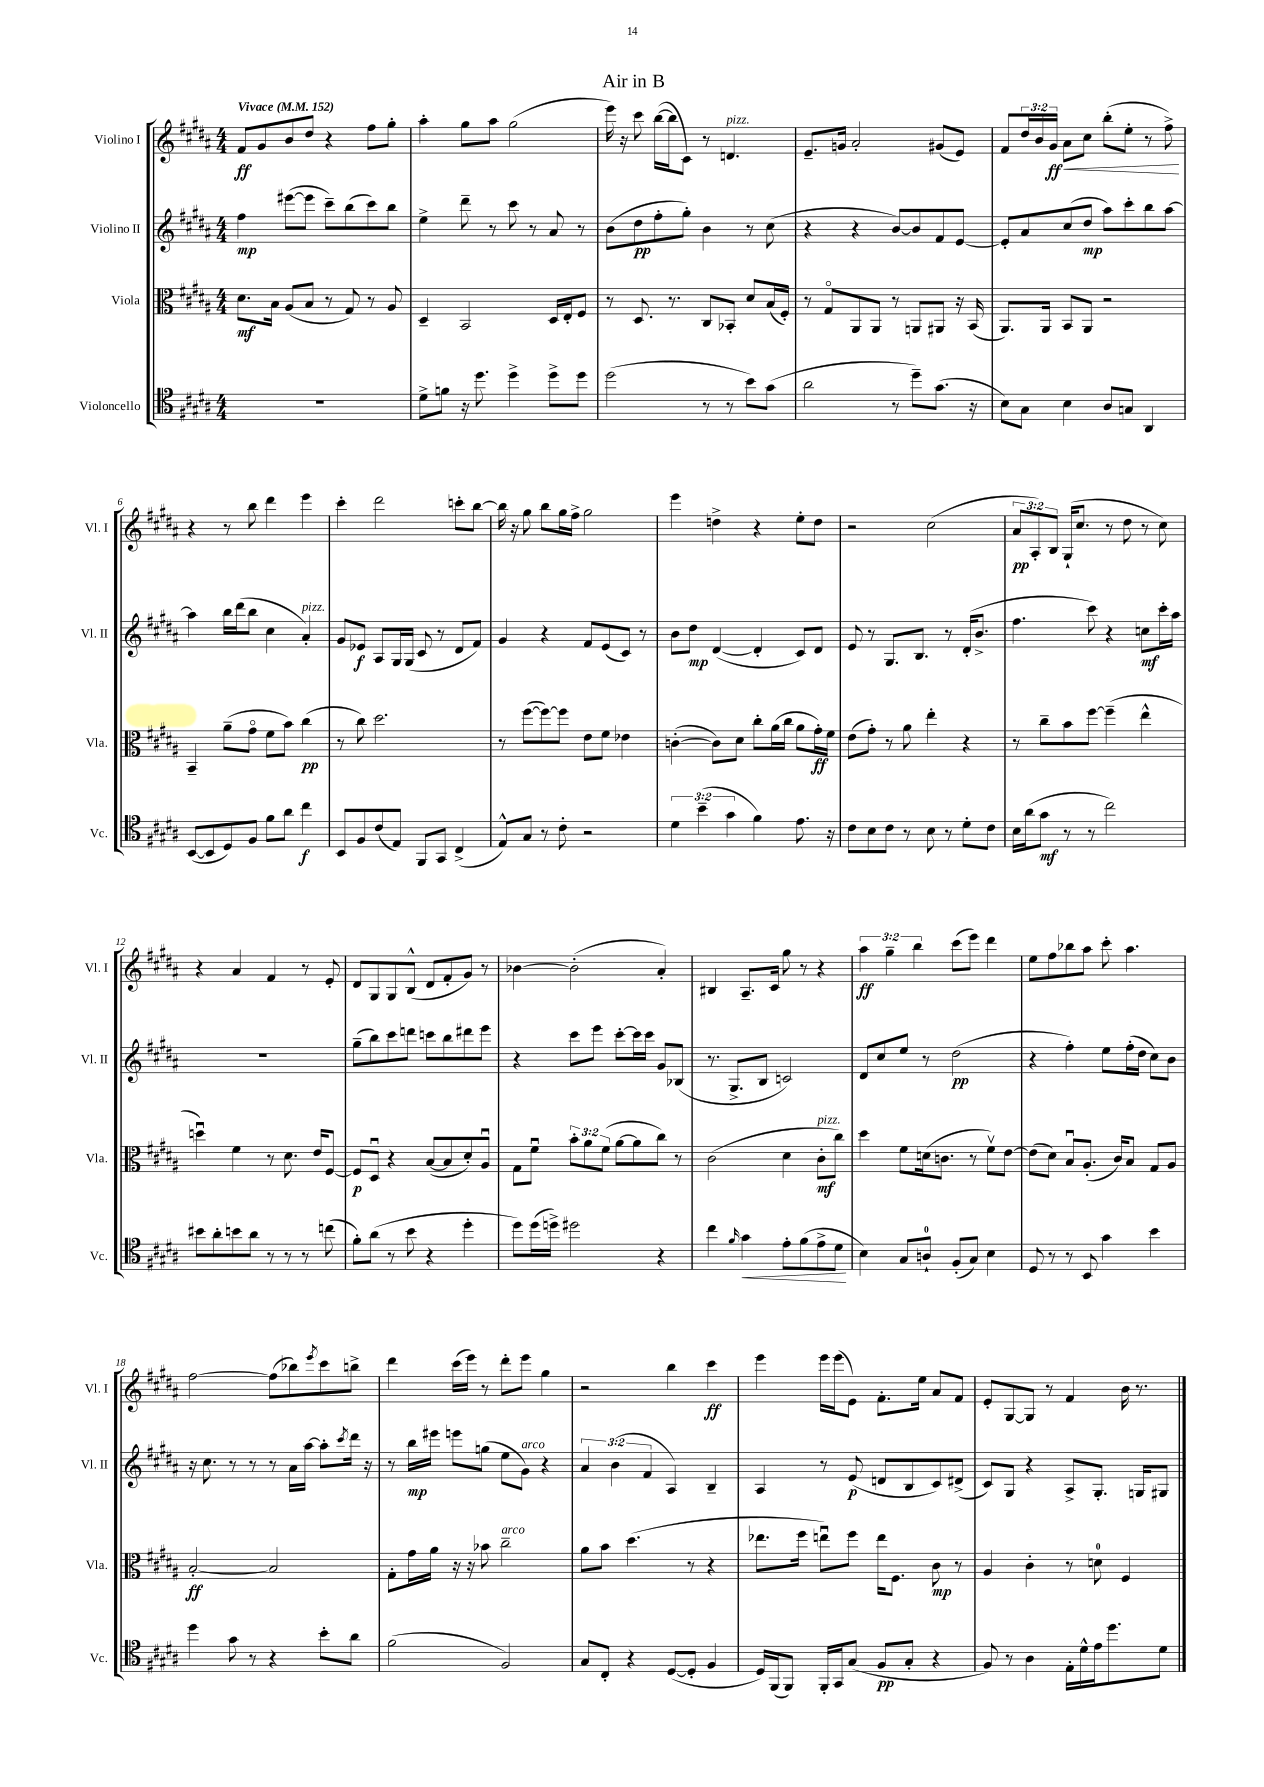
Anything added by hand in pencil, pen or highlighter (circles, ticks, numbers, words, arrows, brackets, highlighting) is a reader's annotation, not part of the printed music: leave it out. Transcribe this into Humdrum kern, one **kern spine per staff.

**kern	**dynam	**kern	**dynam	**kern	**dynam	**kern	**dynam
*part4	*part4	*part3	*part3	*part2	*part2	*part1	*part1
*staff4	*staff4	*staff3	*staff3	*staff2	*staff2	*staff1	*staff1
*I"Violoncello	*	*I"Viola	*	*I"Violino II	*	*I"Violino I	*
*I'Vc.	*	*I'Vla.	*	*I'Vl. II	*	*I'Vl. I	*
*clefC4	*	*clefC3	*	*clefG2	*	*clefG2	*
*k[f#c#g#d#a#]	*	*k[f#c#g#d#a#]	*	*k[f#c#g#d#a#]	*	*k[f#c#g#d#a#]	*
*M4/4	*	*M4/4	*	*M4/4	*	*M4/4	*
*MM152	*	*MM152	*	*MM152	*	*MM152	*
=1	=1	=1	=1	=1	=1	=1	=1
!	!	!	!	!	!	!LO:TX:a:B:t=Vivace	!
1r	.	8.d#\L	mf	4ff#\	mp	8f#/L	ff
.	.	.	.	.	.	8g#/	.
.	.	16B\Jk	.	.	.	.	.
.	.	(8A#/L	.	([8eee#X\L	.	8b/	.
.	.	8B/J	.	8eee#\J]	.	8dd#/J	.
.	.	8r	.	8ccc#~\L)	.	4r	.
.	.	8G#/)	.	(8bb\	.	.	.
.	.	8r	.	8ccc#\)	.	8ff#\L	.
.	.	8A#/	.	8bb\J	.	8gg#'\J	.
=2	=2	=2	=2	=2	=2	=2	=2
8d#^\L	.	4D#~/	.	4ee^\	.	4aa#'\	.
8fn\J	.	.	.	.	.	.	.
16r	.	2BB/	.	8ddd#~\	.	8gg#\L	.
8.dd#\	.	.	.	.	.	.	.
.	.	.	.	8r	.	8aa#\J	.
4dd#^\	.	.	.	8ccc#\	.	(2gg#\	.
.	.	.	.	8r	.	.	.
8dd#^\L	.	16D#/LL	.	8a#/	.	.	.
.	.	16E'/J	.	.	.	.	.
8dd#\J	.	8F#/J	.	8r	.	.	.
=3	=3	=3	=3	=3	=3	=3	=3
(2dd#\	.	8r	.	(8b\L	.	16eee\)	.
.	.	.	.	.	.	16r	.
.	.	8.D#/	.	8dd#\	pp	8ccc#\	.
.	.	.	.	8ff#'\	.	([16bb\LL	.
.	.	8.r	.	.	.	16bb\J]	.
.	.	.	.	8gg#'\J)	.	8c#\J)	.
8r	.	8C#/L	.	4b\	.	8r	.
!	!	!	!	!	!	!LO:TX:a:i:t=pizz.	!
8r	.	8BB-X'/J	.	.	.	4.dn/	.
8b\L)	.	8d#/L	.	8r	.	.	.
(8g#\J	.	(16B/L	.	(8cc#\	.	.	.
.	.	16F#'/JJ)	.	.	.	.	.
=4	=4	=4	=4	=4	=4	=4	=4
2a#\	.	8r	.	4r	.	8.e~/L	.
.	.	8G#/L	.	.	.	.	.
.	.	.	.	.	.	16gn/Jk	.
.	.	8AA#/	.	4r	.	2a#'/	.
.	.	8AA#/J	.	.	.	.	.
8r	.	8r	.	[8b/L)	.	.	.
8dd#~\L)	.	8AAn/L	.	8b/]	.	.	.
(8.g#\J	.	8AA#X/J	.	8f#/	.	(8g#X/L	.
.	.	16r	.	[8e/J	.	8e/J)	.
16r	.	(16BB/	.	.	.	.	.
=5	=5	=5	=5	=5	=5	=5	=5
8B\L)	.	8.AA#/L)	.	8e'/L]	.	8f#/L	.
8G#\J	.	.	.	8a#/	.	24dd#/L	.
.	.	.	.	.	.	24b/	.
.	.	16AA#/Jk	.	.	.	.	.
.	.	.	.	.	.	24g#/JJ	ff
!	!	!	!	!	!	!	!LO:HP:b
4B\	.	8BB/L	.	(8cc#/	.	8a#\L	<
.	.	8AA#/J	.	8dd#/J	mp	8cc#\J	.
8A#/L	.	2r	.	8aa#\L)	.	(8bb'\L	.
8Gn/J	.	.	.	8ccc#'\	.	8ee'\J	.
4AA#/	.	.	.	8bb\	.	8r	.
.	.	.	.	[8aa#\J	.	8ff#^\)	.
.	.	.	.	.	.	.	[
!!LO:LB:g=z
=6	=6	=6	=6	=6	=6	=6	=6
([8BB/L	.	4BB~/	.	4aa#\]	.	4r	.
8BB/]	.	.	.	.	.	.	.
8D#/)	.	(8a#~\L	.	16bb\LL	.	8r	.
.	.	.	.	(16ddd#\J	.	.	.
8F#/J	.	8g#\J	.	8bb\J	.	8bb\	.
8f#\L	.	8f#\L	.	4cc#\	.	4ddd#\	.
8a#\J	.	8b\J)	.	.	.	.	.
!	!	!	!	!LO:TX:a:i:t=pizz.	!	!	!
4cc#\	f	(4cc#\	pp	4a#'/)	.	4eee\	.
=7	=7	=7	=7	=7	=7	=7	=7
8BB/L	.	8r	.	8g#/L	.	4ccc#'\	.
8F#/	.	8cc#\)	.	8e-X/J	f	.	.
(8c#/	.	2.dd#\	.	8A#/L	.	2ddd#\	.
8E/J)	.	.	.	16G#/L	.	.	.
.	.	.	.	(16G#/JJ	.	.	.
8FF#/L	.	.	.	8c#/	.	.	.
8GG#/J	.	.	.	8r	.	.	.
(4C#^/	.	.	.	8d#/L	.	8cccn'\L	.
.	.	.	.	8f#/J)	.	[8bb\J	.
=8	=8	=8	=8	=8	=8	=8	=8
8E^^/L)	.	8r	.	4g#/	.	16bb\]	.
.	.	.	.	.	.	16r	.
8G#/J	.	([8ff#\L	.	.	.	8gg#\	.
8r	.	8ff#\_)	.	4r	.	8bb\L	.
8c#'\	.	8ff#\J]	.	.	.	16gg#\L	.
.	.	.	.	.	.	16ff#^\JJ	.
2r	.	8e\L	.	8f#/L	.	2gg#\	.
.	.	8f#\J	.	(8e/	.	.	.
.	.	4e-X\	.	8c#/J)	.	.	.
.	.	.	.	8r	.	.	.
=9	=9	=9	=9	=9	=9	=9	=9
6d#\	.	([4cn'\	.	8b\L	.	4eee\	.
.	.	.	.	8dd#\J	mp	.	.
(6b~\	.	.	.	.	.	.	.
.	.	8c\L])	.	([4d#/	.	4ddn^\	.
6g#\	.	.	.	.	.	.	.
.	.	8d#\J	.	.	.	.	.
4f#\)	.	8cc#'\L	.	4d#'/]	.	4r	.
.	.	(16a#\L	.	.	.	.	.
.	.	16cc#\JJ	.	.	.	.	.
8.e\	.	8a#\L	.	8c#/L)	.	8ee'\L	.
.	.	16g#'\L)	ff	8d#/J	.	8dd\J	.
16r	.	16f#\JJ	.	.	.	.	.
=10	=10	=10	=10	=10	=10	=10	=10
8c#\L	.	(8e\L	.	8e/	.	2r	.
8B\	.	8g#'\J)	.	8r	.	.	.
8c#\J	.	8r	.	8.G#/L	.	.	.
8r	.	8a#\	.	.	.	.	.
.	.	.	.	8.B/J	.	.	.
8B\	.	4ee'\	.	.	.	(2cc#\	.
8r	.	.	.	8r	.	.	.
8d#'\L	.	4r	.	(16d#'/KL	.	.	.
.	.	.	.	8.b^/J	.	.	.
8c#\J	.	.	.	.	.	.	.
=11	=11	=11	=11	=11	=11	=11	=11
16B\LL	.	8r	.	4.ff#\	.	12a#/L	pp
(16a#\J	.	.	.	.	.	.	.
.	.	.	.	.	.	12A#'/)	.
8g#\J	mf	8cc#~\L	.	.	.	.	.
.	.	.	.	.	.	12B/J	.
8r	.	8b\	.	.	.	(16G#`/KL	.
.	.	.	.	.	.	8.cc#/J	.
8r	.	[8ff#\J	.	8ccc#\)	.	.	.
2cc#\)	.	(4ff#~\]	.	4r	.	8r	.
.	.	.	.	.	.	8dd#\	.
.	.	4ee^^\	.	8ccn\L	mf	8r	.
.	.	.	.	16ccc#'\L	.	8cc#\)	.
.	.	.	.	16aa#\JJ	.	.	.
!!LO:LB:g=z
=12	=12	=12	=12	=12	=12	=12	=12
8b#X\L	.	4ddnu\)	.	1r	.	4r	.
8a#'\	.	.	.	.	.	.	.
8bn\	.	4f#\	.	.	.	4a#/	.
8a#\J	.	.	.	.	.	.	.
8r	.	8r	.	.	.	4f#/	.
8r	.	8.d#\	.	.	.	.	.
8r	.	.	.	.	.	8r	.
.	.	16e/KL	.	.	.	.	.
(8ccn\	.	[8F#/J	.	.	.	8e'/	.
=13	=13	=13	=13	=13	=13	=13	=13
8f#'\L)	.	8F#/L]	p	(8gg#~\L	.	8d#/L	.
(8a#\J	.	8D#u/J	.	8bb\)	.	8G#/	.
8r	.	4r	.	8ccc#\	.	8G#/	.
8b\	.	.	.	8dddn\J	.	(8B^^/J	.
4r	.	([8B/L	.	8cccn\L	.	8d#/L	.
.	.	8B/]	.	8bb\	.	8f#'/	.
4dd#'\	.	8d#'/)	.	8ddd#X\	.	8g#/J)	.
.	.	8A#u/J	.	8eee\J	.	8r	.
=14	=14	=14	=14	=14	=14	=14	=14
8dd#\L)	.	8G#\L	.	4r	.	[4b-X\	.
(16dd#\L	.	8f#u\J	.	.	.	.	.
16ddn^\JJ)	.	.	.	.	.	.	.
2dd#X\	.	12b'\L	.	8ccc#\L	.	(2b-'\]	.
.	.	12a#\	.	.	.	.	.
.	.	.	.	8eee\J	.	.	.
.	.	(12f#\J	.	.	.	.	.
.	.	[8a#\L	.	[8ccc#'\L	.	.	.
.	.	8a#\]	.	16ccc#\L]	.	.	.
.	.	.	.	16ccc#\JJ	.	.	.
4r	.	8cc#\J)	.	8g#/L	.	4a#'/)	.
.	.	8r	.	(8B-X/J	.	.	.
=15	=15	=15	=15	=15	=15	=15	=15
4cc#\	.	(2c#\	.	8.r	.	4B#X/	.
.	.	.	.	8.G#^/L	.	.	.
16qqf#/	.	.	.	.	.	.	.
!	!LO:HP:b	!	!	!	!	!	!
4g#\	<	.	.	.	.	8.A#~/L	.
.	.	.	.	8B/J	.	.	.
.	.	.	.	.	.	16c#/Jk	.
8e'\L	.	4d#\	.	2cn/)	.	8gg#\	.
(8f#\	.	.	.	.	.	8r	.
!	!	!LO:TX:a:i:t=pizz.	!	!	!	!	!
8e^\	.	8c#'\L	mf	.	.	4r	.
8d#\J	.	8cc#\J)	.	.	.	.	.
.	[	.	.	.	.	.	.
=16	=16	=16	=16	=16	=16	=16	=16
4B\)	.	4dd#\	.	8d#/L	.	6aa#\	ff
.	.	.	.	8cc#/	.	.	.
.	.	.	.	.	.	6gg#~\	.
8G#/L	.	8f#\L	.	8ee/J	.	.	.
.	.	.	.	.	.	6bb\	.
8An`/J	.	(16dn\k	.	8r	.	.	.
.	.	8.cn\J	.	.	.	.	.
(8F#'/L	.	.	.	(2dd#\	pp	(8ccc#\L	.
8G#/J)	.	8r	.	.	.	8eee\J)	.
4B\	.	8f#v\L)	.	.	.	4ddd#\	.
.	.	[8e\J	.	.	.	.	.
=17	=17	=17	=17	=17	=17	=17	=17
8D#/	.	(8e\L]	.	4r	.	8ee\L	.
8r	.	8d#\J)	.	.	.	8ff#\	.
8r	.	8Bu/L	.	4ff#'\)	.	8bb-X\	.
8BB/	.	(8.A#'/J	.	.	.	8aa#\J	.
4g#\	.	.	.	8ee\L	.	8ccc#'\	.
.	.	16c#/KL)	.	.	.	.	.
.	.	8B/J	.	(16ff#'\L	.	4.aa#\	.
.	.	.	.	16dd#\JJ	.	.	.
4b\	.	8G#/L	.	8cc#\L)	.	.	.
.	.	8A#/J	.	8b\J	.	.	.
!!LO:LB:g=z
=18	=18	=18	=18	=18	=18	=18	=18
4dd#\	.	[2B'/	ff	16r	.	[2ff#\	.
.	.	.	.	8.cc#\	.	.	.
8g#\	.	.	.	8r	.	.	.
8r	.	.	.	8r	.	.	.
4r	.	2B/]	.	8r	.	(8ff#\L]	.
.	.	.	.	16a#\LL	.	8bb-X\)	.
.	.	.	.	[16aa#\JJ	.	.	.
.	.	.	.	.	.	8qeee/	.
8b'\L	.	.	.	8aa#'\L]	.	8ccc#\	.
.	.	.	.	8qccc#/	.	.	.
8a#\J	.	.	.	16ddd#\Jk	.	8bbn^\J	.
.	.	.	.	16r	.	.	.
=19	=19	=19	=19	=19	=19	=19	=19
(2f#\	.	8G#'\L	.	8r	.	4ddd#\	.
.	.	16g#\L	.	16bb\LL	mp	.	.
.	.	16a#\JJ	.	16eee#X\JJ	.	.	.
.	.	16r	.	8eeen\L	.	(16ccc#\LL	.
.	.	16r	.	.	.	16eee\JJ)	.
.	.	8b-X\	.	(8ggn\J	.	8r	.
!	!	!LO:TX:a:i:t=arco	!	!	!	!	!
2F#/)	.	2cc#~\	.	8ee\L	.	8ddd#'\L	.
!	!	!	!	!LO:TX:a:i:t=arco	!	!	!
.	.	.	.	8g#\J)	.	8eee\J	.
.	.	.	.	4r	.	4gg#\	.
=20	=20	=20	=20	=20	=20	=20	=20
8G#/L	.	8a#\L	.	6a#/	.	2r	.
8C#'/J	.	8b\J	.	.	.	.	.
.	.	.	.	(6b\	.	.	.
4r	.	(4.dd#\	.	.	.	.	.
.	.	.	.	6f#/	.	.	.
([8D#/L	.	.	.	4A#/)	.	4bb\	.
8D#'/J]	.	8r	.	.	.	.	.
4F#/	.	4r	.	4B~/	.	4ccc#\	ff
=21	=21	=21	=21	=21	=21	=21	=21
16D#/LL)	.	8.ee-X\L	.	4A#/	.	4eee\	.
(16FF#/J	.	.	.	.	.	.	.
8FF#/J)	.	.	.	.	.	.	.
.	.	16ff#\Jk	.	.	.	.	.
16FF#'/LL	.	8eenu\L)	.	8r	.	16eee\LL	.
16GG#/J	.	.	.	.	.	(16eee\J	.
(8G#/J	.	8ff#\J	.	(8e/	p	8e\J)	.
8F#/L	pp	16ee\KL	.	8dn/L	.	8.f#'\L	.
.	.	8.F#\J	.	.	.	.	.
8G#'/J	.	.	.	8B/	.	.	.
.	.	.	.	.	.	16ee\Jk	.
4r	.	8c#\	mp	8c#/)	.	8a#/L	.
.	.	8r	.	(8d#X^/J	.	8f#/J	.
=22	=22	=22	=22	=22	=22	=22	=22
8F#/)	.	4A#/	.	8c#/L)	.	8e'/L	.
8r	.	.	.	8G#/J	.	[8G#/	.
4A#\	.	4c#'\	.	4r	.	8G#/J]	.
.	.	.	.	.	.	8r	.
16E'\LL	.	8r	.	8A#^/L	.	4f#/	.
16d#^^\	.	.	.	.	.	.	.
16e\J	.	8dn\	.	8.G#'/J	.	.	.
8.dd#\	.	.	.	.	.	.	.
.	.	4F#/	.	.	.	16b\	.
.	.	.	.	16Gn/KL	.	8.r	.
8d#\J	.	.	.	8G#X/J	.	.	.
==	==	==	==	==	==	==	==
*-	*-	*-	*-	*-	*-	*-	*-
